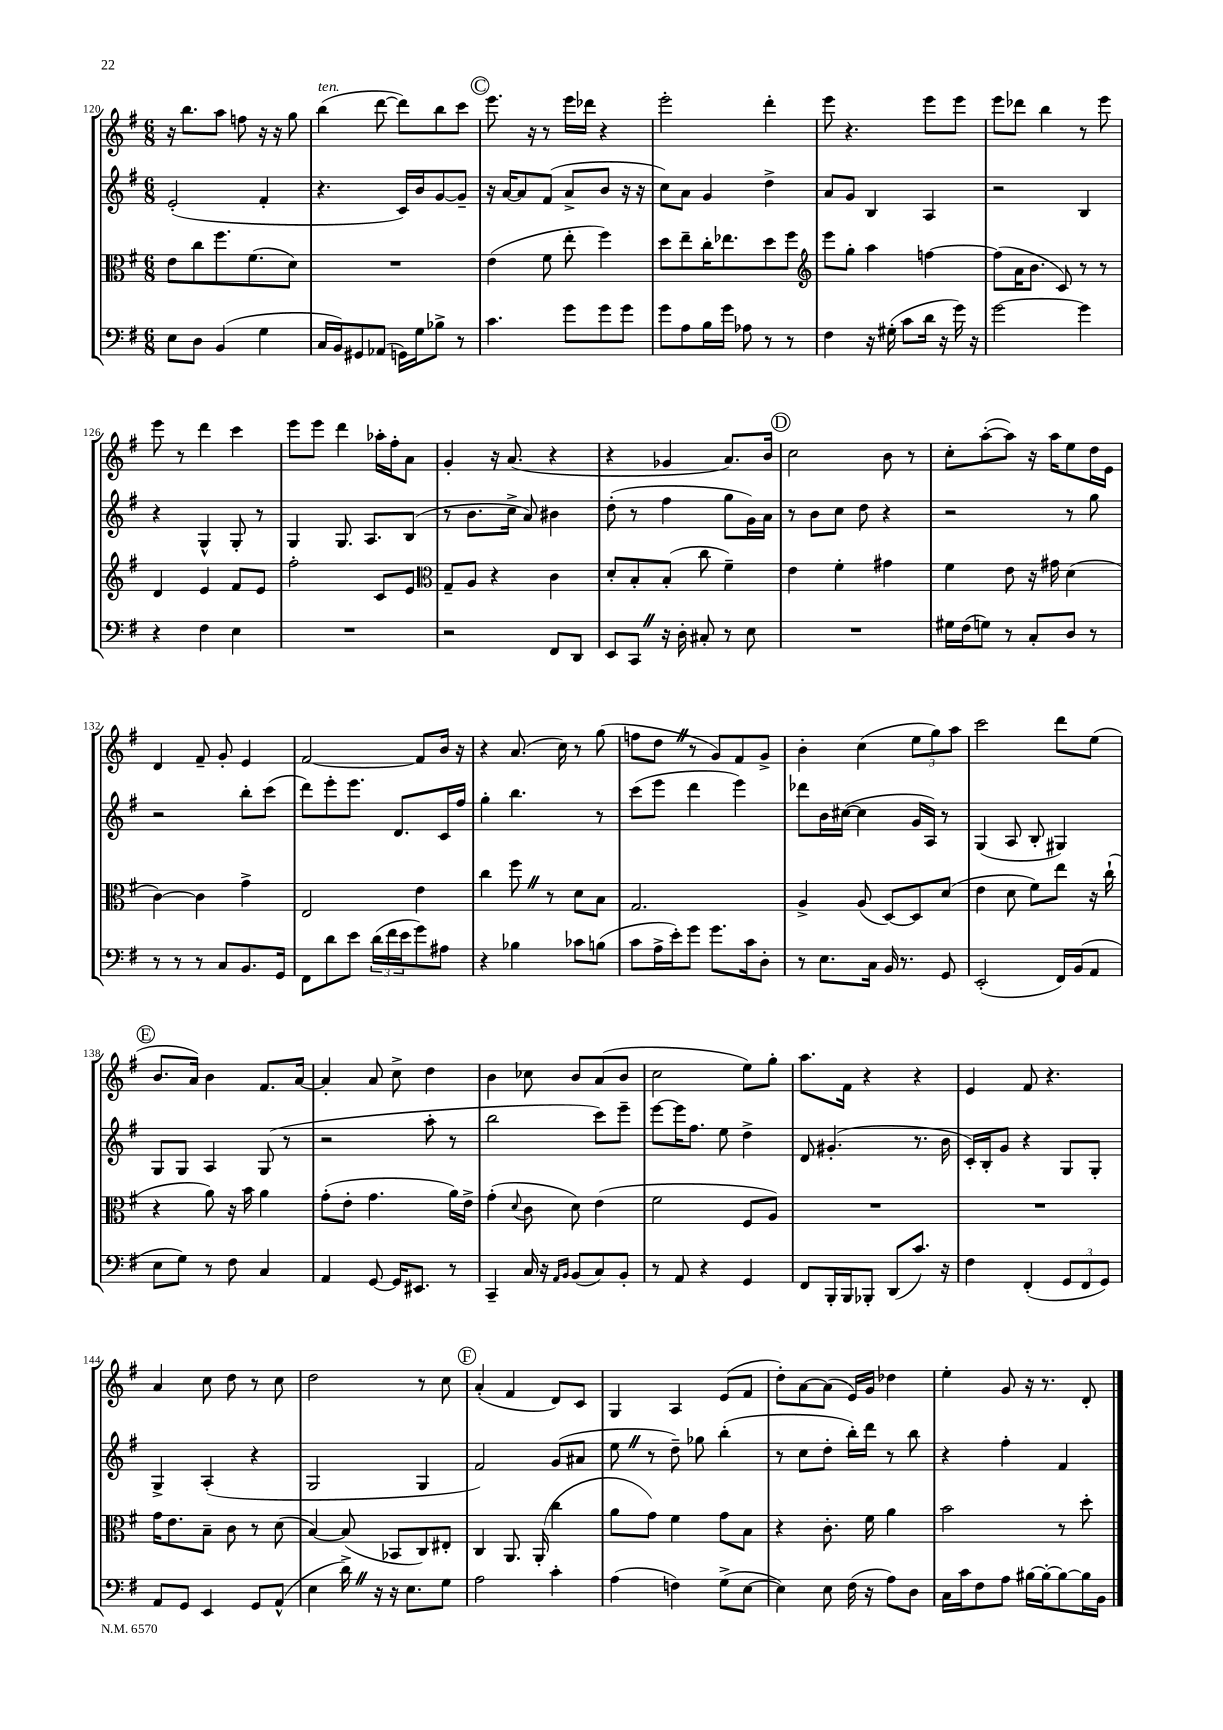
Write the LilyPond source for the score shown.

<<
\new StaffGroup <<
\new Staff = "s0" {
    \clef treble \key g \major \numericTimeSignature \time 6/8
    r16 b''8. a''8 f''8 r16 r16 g''8 |
    b''4^\markup { \italic "ten." }( d'''8~ d'''8) b''8 c'''8 |
    \mark \markup { \circle "C" } e'''8. r16 r8 e'''16 des'''16 r4 |
    e'''2-. d'''4-. |
    e'''8 r4. e'''8 e'''8 |
    e'''8 des'''8 b''4 r8 e'''8 |
    e'''8 r8 d'''4 c'''4 |
    e'''8 e'''8 d'''4 aes''16-. fis''16-. a'8 |
    g'4-. r16 a'8.( r4 |
    r4 ges'4 a'8.) b'16 |
    \mark \markup { \circle "D" } c''2 b'8 r8 |
    c''8-. a''8~-.( a''8) r16 a''16 e''8 d''16 e'16 |
    d'4 fis'8-- g'8-. e'4 |
    fis'2~ fis'8 b'16 r16 |
    r4 a'8.( c''16) r8 g''8( |
    f''8 d''8 \once \override BreathingSign.text = \markup { \musicglyph "scripts.caesura.straight" } \breathe r8 g'8) fis'8 g'8-> |
    b'4-. c''4( \tuplet 3/2 { e''8 g''8) a''8 } |
    c'''2 d'''8 e''8( |
    \mark \markup { \circle "E" } b'8. a'16) b'4 fis'8. a'16~ |
    a'4-. a'8 c''8-> d''4 |
    b'4 ces''8 b'8 a'8( b'8 |
    c''2 e''8) g''8-. |
    a''8. fis'16 r4 r4 |
    e'4 fis'8 r4. |
    a'4 c''8 d''8 r8 c''8 |
    d''2 r8 c''8 |
    \mark \markup { \circle "F" } a'4-.( fis'4 d'8) c'8 |
    g4 a4 e'8( fis'8 |
    d''8-.) a'8~ a'8( e'16) g'16 des''4 |
    e''4-. g'8 r16 r8. d'8-. \bar "|." |
}
\new Staff = "s1" {
    \clef treble \key g \major \numericTimeSignature \time 6/8
    e'2-.( fis'4-. |
    r4. c'16) b'16 g'8~ g'8-- |
    \mark \markup { \circle "C" } r16 a'16~ a'8 fis'8( a'8-> b'8 r16 r16 |
    c''8) a'8 g'4 d''4-> |
    a'8 g'8 b4 a4 |
    r2 b4 |
    r4 g4-^ g8-. r8 |
    g4 g8. a8. b8( |
    r8 b'8. c''16-> a'8) bis'4 |
    d''8-.( r8 fis''4 g''8 g'16) a'16 |
    \mark \markup { \circle "D" } r8 b'8 c''8 d''8 r4 |
    r2 r8 g''8 |
    r2 b''8-. c'''8( |
    d'''8) e'''8-. e'''8. d'8. c'16 fis''16 |
    g''4-. b''4. r8 |
    c'''8( e'''8 d'''4 e'''4) |
    des'''8 b'16 cis''16~( cis''4 g'16 a16) r8 |
    g4( a8 b8-. gis4) |
    \mark \markup { \circle "E" } g8 g8 a4 g8( r8 |
    r2 a''8-. r8 |
    b''2 c'''8) e'''8-- |
    e'''8~ e'''16 fis''8. e''8 d''4-> |
    d'8 gis'4.-.( r8. b'16 |
    c'16-.) b16-. g'8 r4 g8 g8-. |
    g4-> a4-.( r4 |
    g2 g4 |
    \mark \markup { \circle "F" } fis'2) g'8( ais'8 |
    e''8 \once \override BreathingSign.text = \markup { \musicglyph "scripts.caesura.straight" } \breathe r8 d''8--) ges''8 b''4-.( |
    r8 c''8 d''8-. b''16-.) d'''16 r8 b''8 |
    r4 fis''4-. fis'4 \bar "|." |
}
\new Staff = "s2" {
    \clef alto \key g \major \numericTimeSignature \time 6/8
    e'8 c''8 fis''8. fis'8.( d'8) |
    R2. |
    \mark \markup { \circle "C" } e'4( fis'8 e''8-. fis''4) |
    d''8 e''8-- c''16-. ees''8. d''8 fis''8 |
    \clef treble e'''8 g''8-. a''4 f''4~ |
    f''8( a'16 b'8. c'8) r8 r8 |
    d'4 e'4 fis'8 e'8 |
    fis''2-. c'8 e'8 |
    \clef alto g8-- a8 r4 c'4 |
    d'8-. b8-. b8-.( c''8 fis'4--) |
    \mark \markup { \circle "D" } e'4 fis'4-. gis'4 |
    fis'4 e'8 r16 gis'16 d'4( |
    c'4~) c'4 g'4-> |
    e2 e'4 |
    c''4 fis''8 \once \override BreathingSign.text = \markup { \musicglyph "scripts.caesura.straight" } \breathe r8 d'8 b8 |
    g2. |
    a4-> a8( d8~) d8 d'8( |
    e'4 d'8 fis'8) e''8 r16 c''16-!( |
    \mark \markup { \circle "E" } r4 a'8) r16 b'16 a'4 |
    g'8-.( e'8-. g'4. a'16) e'16-> |
    g'4-.( \appoggiatura { d'8 } c'8 d'8) e'4( |
    fis'2 fis8 a8) |
    R2. |
    R2. |
    g'16 e'8. b8-- c'8 r8 d'8( |
    b4~) b8( bes,8 c8) eis8-. |
    \mark \markup { \circle "F" } c4 a,8. a,16-.( c''4 |
    a'8 g'8) fis'4 g'8 b8 |
    r4 c'8.-. fis'16 a'4 |
    b'2 r8 d''8-. \bar "|." |
}
\new Staff = "s3" {
    \clef bass \key g \major \numericTimeSignature \time 6/8
    e8 d8 b,4( g4 |
    c16 b,16) gis,8 aes,8( g,16) g16 bes8-> r8 |
    \mark \markup { \circle "C" } c'4. g'8 g'8 g'8 |
    g'8 a8 b16 g'16 aes8 r8 r8 |
    fis4 r16 gis16-.( c'8 d'16 r16 g'16) r16 |
    g'2~ g'4 |
    r4 fis4 e4 |
    R2. |
    r2 fis,8 d,8 |
    e,8 c,8 \once \override BreathingSign.text = \markup { \musicglyph "scripts.caesura.straight" } \breathe r16 d16-. cis8-. r8 e8 |
    \mark \markup { \circle "D" } R2. |
    gis16 fis16( g8) r8 c8-. d8 r8 |
    r8 r8 r8 c8 b,8. g,16 |
    fis,8 d'8 e'8 \tuplet 3/2 { d'16( fis'16 e'16 } g'8) ais8 |
    r4 bes4 ces'8 b8( |
    c'8 a16-> e'16-.) g'8 g'8. c'16 d8-. |
    r8 e8. c16 b,16 r8. g,8 |
    e,2-.( fis,16) b,16( a,8 |
    \mark \markup { \circle "E" } e8 g8) r8 fis8 c4 |
    a,4 g,8~ g,16 eis,8. r8 |
    c,4-- c16 r16 \grace { a,16 b,16 } b,8( c8) b,8-. |
    r8 a,8 r4 g,4 |
    fis,8 b,,16-. b,,16 bes,,8-. d,8( c'8.) r16 |
    fis4 fis,4-.( \tuplet 3/2 { g,8 fis,8 g,8) } |
    a,8 g,8 e,4 g,8 a,8-^( |
    e4 d'16->) \once \override BreathingSign.text = \markup { \musicglyph "scripts.caesura.straight" } \breathe r16 r16 e8. g8 |
    \mark \markup { \circle "F" } a2 c'4-. |
    a4( f4) g8->( e8~ |
    e4) e8 fis16( r16 a8) d8 |
    c16 c'16 fis8 a8 bis16~ bis16~-. bis8~ bis16 b,16 \bar "|." |
}
>>
>>
\layout { \context { \Score currentBarNumber = #120 } }
